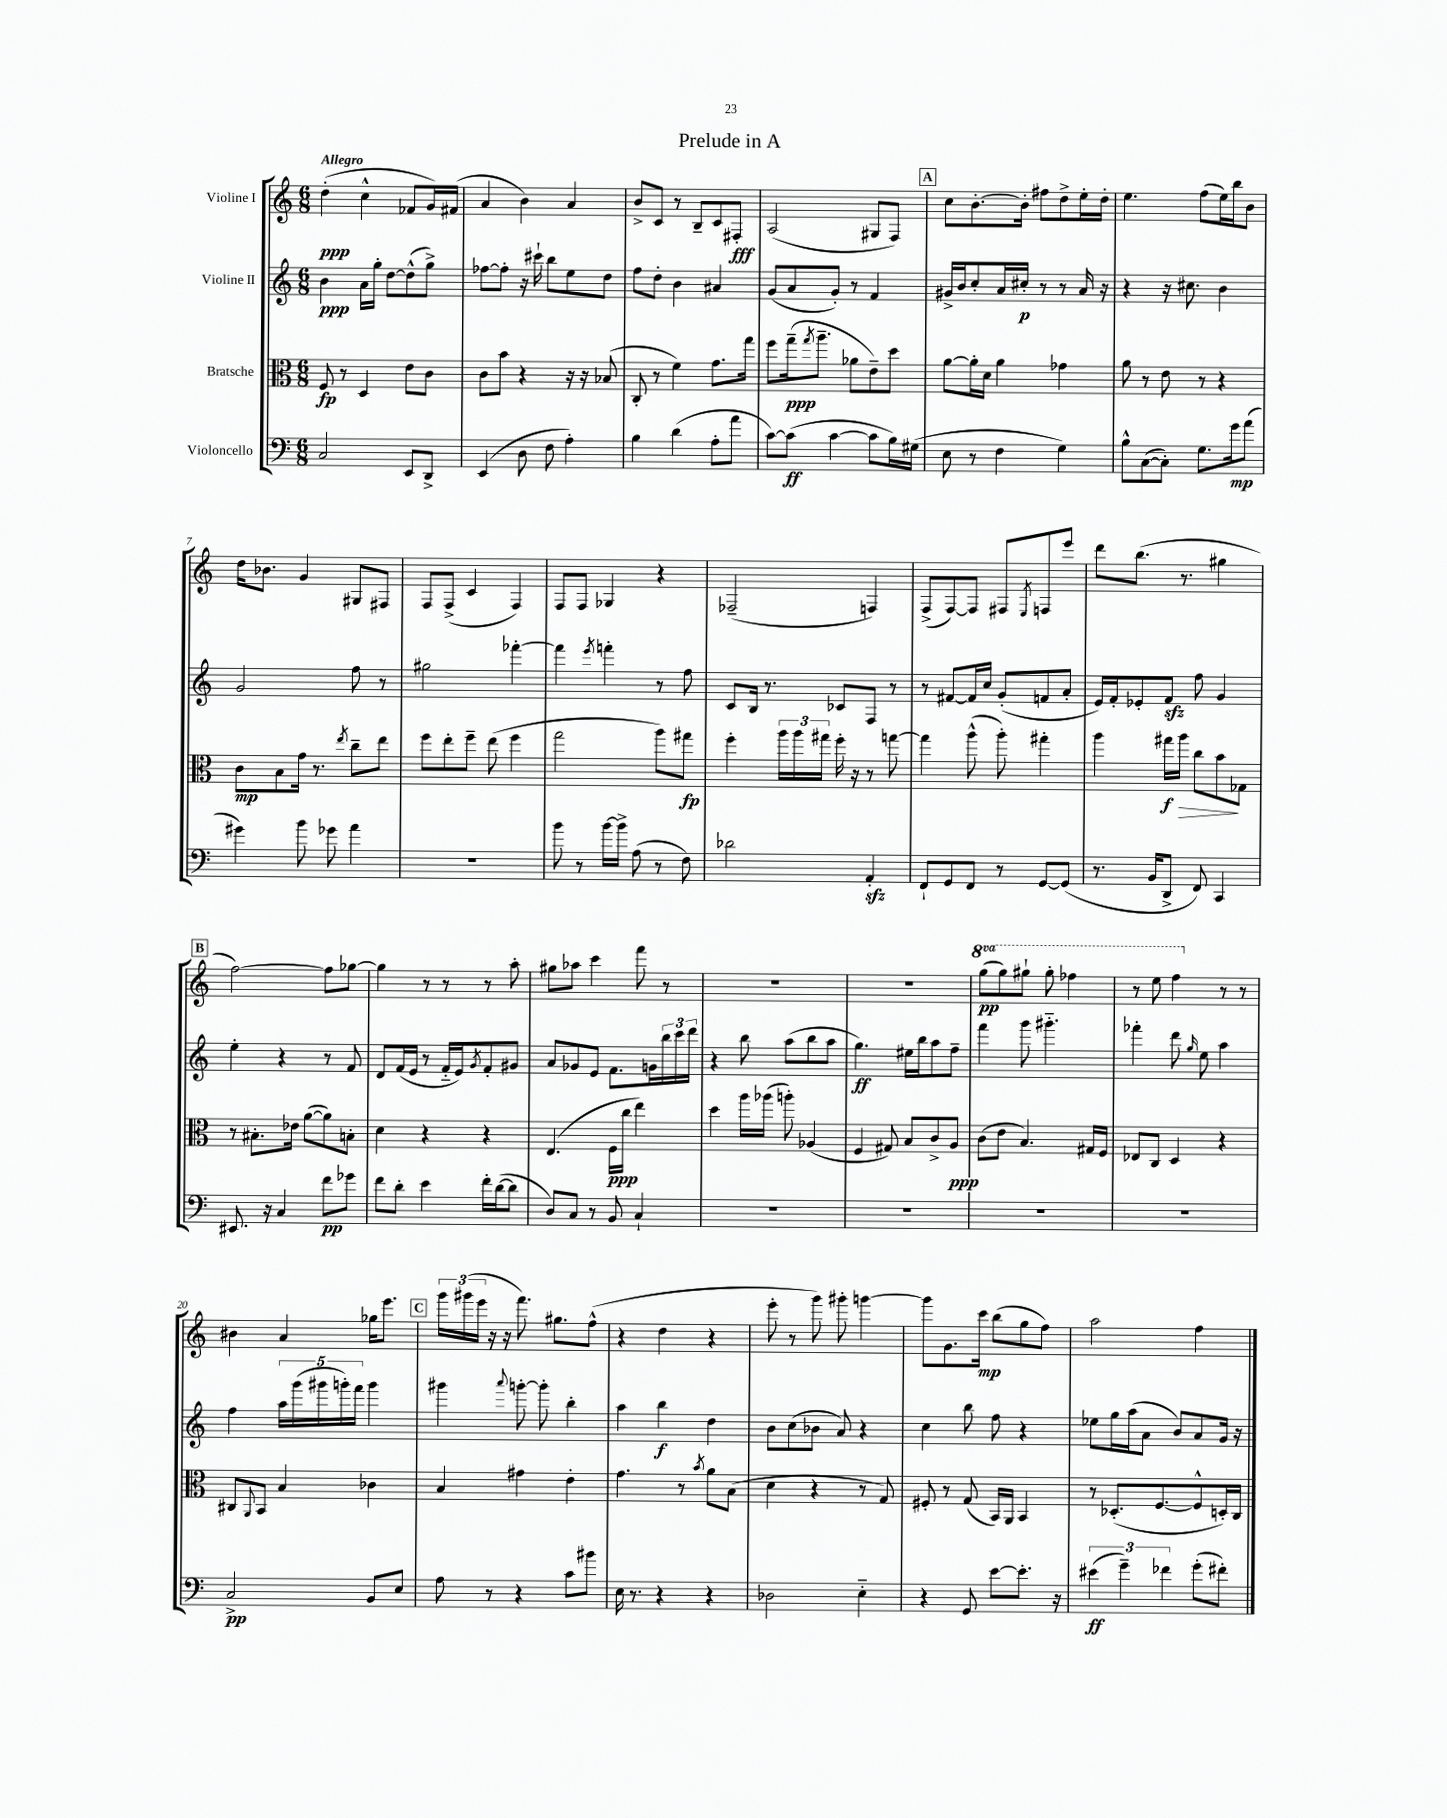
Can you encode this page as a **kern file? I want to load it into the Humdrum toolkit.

**kern	**kern	**kern	**kern
*staff4	*staff3	*staff2	*staff1
*clefF4	*clefC3	*clefG2	*clefG2
*k[]	*k[]	*k[]	*k[]
*M6/8	*M6/8	*M6/8	*M6/8
2C/	8F/	4b\	(4dd'\
.	8r	.	.
.	4D/	16a\LL	4cc^^\
.	.	16gg'\JJ	.
.	.	[8dd\L	.
8EE/L	8e\L	(8dd^^\]	8f-/L
8DD^/J	8c\J	8gg^\J)	16g/L)
.	.	.	(16f#/JJ
=	=	=	=
(4EE/	8c\L	[8ff-\L	4a/
.	8b\J	8ff-'\]J	.
8D\	4r	16r	4b\)
.	.	16ccc#`\	.
8F\	.	8bb\L	.
4A'\)	16r	8ee\	4a/
.	16r	.	.
.	(8B-/	8dd\J	.
=	=	=	=
4B\	8C'/	8ff\L	8b^/L
.	8r	8dd'\J	8c/J
(4d\	4f\)	4b\	8r
.	.	.	8B~/L
8A'\L	8.g\L	4a#/	8c/
8a\J	.	.	8F#'/J
.	16gg\Jk	.	.
=	=	=	=
[8c\L)	8ff\L	(8g/L	(2A/
(8c\]J	(16gg~\k	8a/	.
.	8qgg/	.	.
.	8.aa~\J	.	.
[4c\	.	8g'/J)	.
.	8a-\L	8r	.
8c\]L	8e~\)	4f/	8G#/L
16B\L)	8dd\J	.	8F/J)
(16G#\JJ	.	.	.
=	=	=	=
8E\	[8a\L	16g#^/LL	8cc\L
.	.	16b/J	.
8r	16a'\]L	8cc'/	[8.b'\
.	16d\JJ	.	.
4F\	4a\	16a/L	.
.	.	16cc#'/JJ	16b'\]Jk
.	.	8r	8ff#\L
4G\)	4g-\	8r	8dd^\
.	.	16a/	16ee'\L
.	.	16r	16dd'\JJ
=	=	=	=
8B^^\L	8a\	4r	4.ee\
([8C\	8r	.	.
8C'\]J)	8e\	16r	.
.	.	8.cc#\	.
8.G\L	8r	.	(8ff\L
.	4r	4b\	16ee\L)
16g\k	.	.	16bb\J
(8a\J	.	.	8b\J
=	=	=	=
4g#\)	8c\L	2g/	16dd\LK
.	.	.	8.b-\J
.	8B\	.	.
8b\	16g\Jk	.	4g/
.	8.r	.	.
8g-\	.	.	.
.	8qee/	.	.
4a\	8cc~\L	8ff\	8G#/L
.	8ee\J	8r	8F#/J
=	=	=	=
2.r	8ff\L	2gg#\	8F/L
.	8ee'\	.	(8F^/J
.	8ff~\J	.	4c/
.	(8ee\	.	.
.	4ff\	[4fff-'\	4F/)
=	=	=	=
8b\	2gg\	4fff-\]	8F/L
8r	.	.	8F/J
.	.	8qeee/	.
[16b\LL	.	4fff'\	4G-/
16b^\]JJ	.	.	.
(8A\	.	.	.
8r	8aa\L)	8r	4r
8F\)	8gg#\J	8ff\	.
=	=	=	=
2d-\	4ff'\	8c/L	(2F-~/
.	.	16B/Jk	.
.	.	8.r	.
.	24aa\LL	.	.
.	24aa\	.	.
.	24gg#\JJ	.	.
.	16ff'\	8c-/L	.
.	16r	.	.
4AA'/	8r	8F/J	4F/)
.	[8gg\	8r	.
=	=	=	=
8FF`/L	4gg\]	8r	(8F^/L
8GG/	.	[8f#/L	[8F/)
8FF/J	(8aa^^\	16f#/]L	8F/]J
.	.	16cc/JJ	.
8r	8aa'\)	(8g'/L	8F#/L
.	.	.	8qE/
[8GG/L	4gg#'\	8f/	8F/
(8GG/]J	.	8a'/J	8eee/J
=	=	=	=
8.r	4aa\	16e/LL)	8ddd\L
.	.	16f'/J	.
.	.	8e-'/	(8.bb\J
16BB/LK	.	.	.
8DD^/J	16gg#\LL	8f/J	.
.	16aa\JJ	.	8.r
8FF/)	8cc\L	8ff\	.
4CC/	8b\	4g/	4gg#\
.	8G-\J	.	.
=	=	=	=
8.EE#/	8r	4ee'\	[2ff\)
.	8.B#'\L	.	.
16r	.	.	.
4C/	.	4r	.
.	16e-\Jk	.	.
.	([8a\L	.	.
8f\L	8a\])	8r	8ff\]L
8g-\J	8B'\J	8f/	[8gg-\J
=	=	=	=
8f\L	4d\	8d/L	4gg-\]
8d'\J	.	(16f/L	.
.	.	16e/JJ	.
4e\	4r	8r	8r
.	.	16f'~/LL	8r
.	.	16e/J)	.
.	.	8qg/	.
16f'\LL	4r	8f'/	8r
([16d\J	.	.	.
8d\]J	.	8g#/J	8aa'\
=	=	=	=
8D/L)	(4.E/	8a/L	8gg#\L
8C/J	.	8g-/	8aa-\J
8r	.	8e/J	4ccc\
8BB/	16F\LL	8.f\L	.
.	16cc\JJ	.	.
4C`/	4ee\)	.	8fff\
.	.	16g\L	.
.	.	24bb\	8r
.	.	24ccc\	.
.	.	24ddd\JJ	.
=	=	=	=
2.r	4dd\	4r	2.r
.	16aa\LL	8bb\	.
.	(16aa-\JJ	.	.
.	8aa'\)	(8aa\L	.
.	(4A-/	8bb\	.
.	.	8aa\J	.
=	=	=	=
2.r	4F/	4.gg\)	2.r
.	8G#/)	.	.
.	8B/L	16ee#\LL	.
.	.	16bb\J	.
.	8c^/	8aa\	.
.	8A/J	8ff~\J	.
=	=	=	=
2.r	(8c\L	4fff\	(8ggg\L
.	8e\J	.	8ggg\)
.	4.B/)	8ggg\	8ggg#`\J
.	.	4.ggg#'~\	8ggg#'\
.	.	.	4fff-\
.	16G#/LL	.	.
.	16F/JJ	.	.
=	=	=	=
2.r	8E-/L	4fff-'\	8r
.	8C/J	.	8eee\
.	4D/	8ddd\	4fff\
.	.	16qqgg/	.
.	.	8ee\	.
.	4r	4aa\	8r
.	.	.	8r
=	=	=	=
2C^/	8C#/L	4ff\	4b#\
.	8qqAA/	.	.
.	8BB/J	.	.
.	4B/	20aa\LL	4a/
.	.	(20ggg\	.
.	.	20ggg#\	.
.	.	20ggg'\)	.
.	.	20fff\JJ	.
8BB/L	4c-\	4ggg\	16gg-\LK
.	.	.	8.eee\J
8E/J	.	.	.
=	=	=	=
8A\	4B/	4ggg#\	24ggg\LL
.	.	.	(24ggg#\
.	.	.	24eee\JJ
8r	.	.	16r
.	.	.	16r
.	.	8qqaaa/	.
4r	4g#\	[8ggg'\	8.fff\)
.	.	8ggg'\]	.
.	.	.	8.gg#\L
8c\L	4e'\	4bb'\	.
8b#\J	.	.	(8ff^^\J
=	=	=	=
16E\	4.g\	4aa\	4r
8.r	.	.	.
4r	.	4bb\	4dd\
.	8r	.	.
.	8qb/	.	.
4r	8a\L	4dd\	4r
.	(8B\J	.	.
=	=	=	=
2D-\	4d\	8b\L	8eee'\
.	.	(8cc\	8r
.	4r	8b-\J	8ggg\)
.	.	8a/)	8ggg#'\
4E'~\	8r	4r	[4ggg\
.	8G/)	.	.
=	=	=	=
4r	8F#'/	4cc\	8ggg\]L
.	8r	.	8.g\
8GG/	(8G/	8bb\	.
.	.	.	16ccc\Jk
[8e\L	16BB/LL)	8ff\	(8bb\L
.	16AA/JJ	.	.
8.e'\]J	4BB/	4r	8gg\
.	.	.	8ff\J)
16r	.	.	.
=	=	=	=
(6e#\	8r	8ee-\L	2aa\
.	(8.D-'/L	16gg\L	.
6g~\)	.	.	.
.	.	(16aa\J	.
.	.	8a\J	.
.	[8.F/	.	.
6f-\	.	.	.
.	.	8b/L)	.
(8g'\L	8F^^/]	8a/	4ff\
8f#'\J)	16D'/L)	16g/Jk	.
.	16C/JJ	16r	.
==	==	==	==
*-	*-	*-	*-
